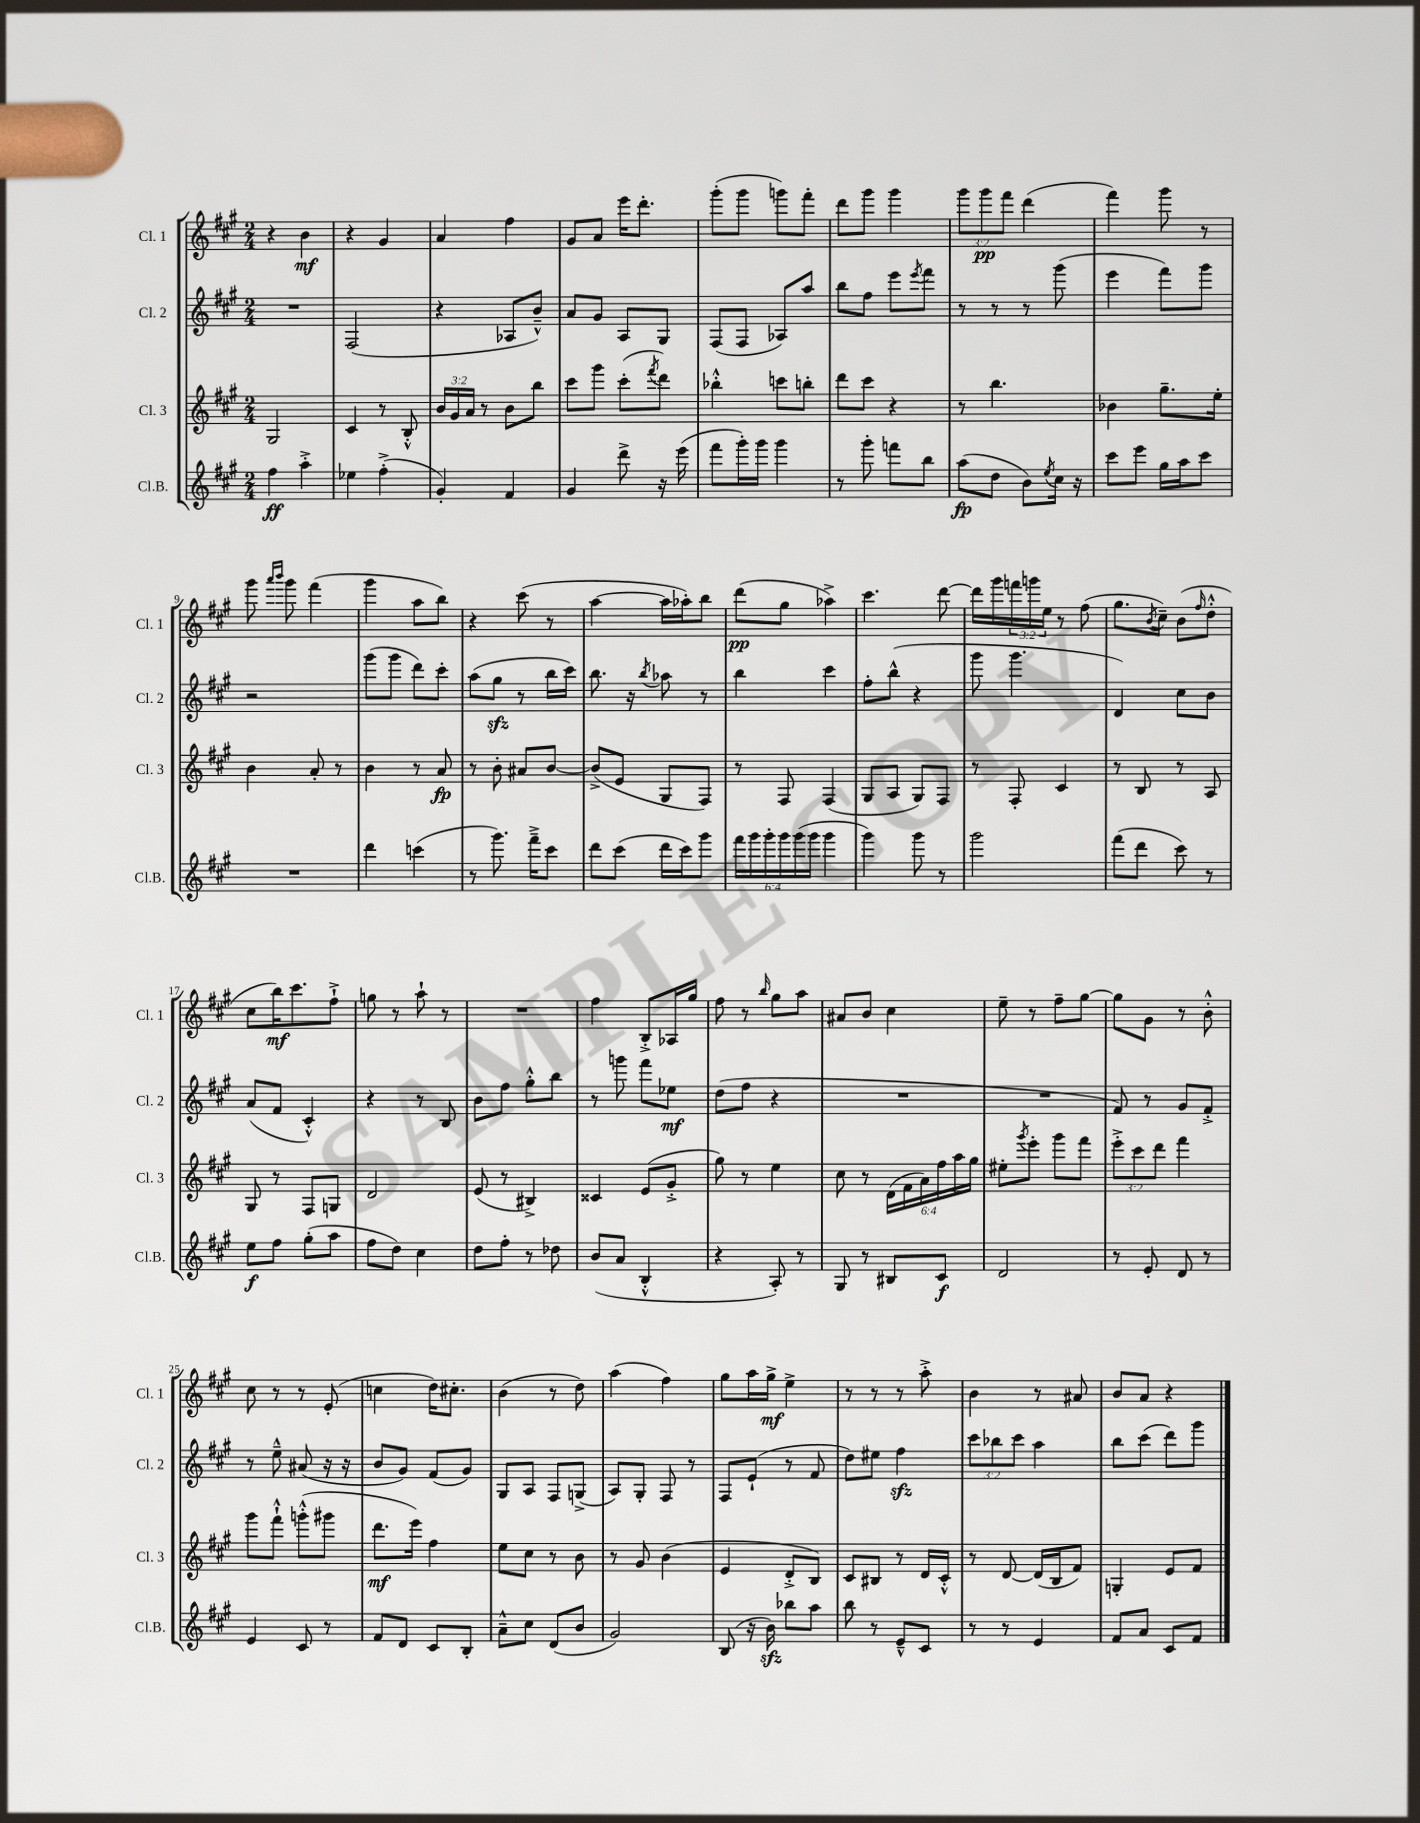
<<
\new StaffGroup <<
\new Staff = "s0" \with { instrumentName = "Cl. 1" shortInstrumentName = "Cl. 1" } {
    \clef treble \key a \major \numericTimeSignature \time 2/4 \override Staff.TupletNumber.text = #tuplet-number::calc-fraction-text
    r4 b'4\mf |
    r4 gis'4 |
    a'4 fis''4 |
    gis'8 a'8 e'''16 d'''8.-. |
    gis'''8-.( gis'''8 g'''8) fis'''8-. |
    d'''8 gis'''8 gis'''4 |
    \tuplet 3/2 { gis'''8 gis'''8\pp fis'''8 } d'''4( |
    fis'''4) gis'''8 r8 |
    gis'''8 \grace { a'''16 b'''16 } gis'''8 fis'''4( |
    gis'''4 a''8 b''8) |
    r4 cis'''8( r8 |
    a''4~ a''16 aes''16-.) b''8 |
    d'''8\pp( gis''8 aes''4->) |
    cis'''4. d'''8~ |
    d'''16 gis'''16 \tuplet 3/2 { f'''16 g'''16 e''16 } r8 fis''8( |
    gis''8. \acciaccatura { b'8 } cis''16--) b'8( \grace { fis''16 } d''8-.-^ |
    cis''8 b''16\mf) cis'''8. fis''8-!-> |
    g''8 r8 a''8-! r8 |
    R2 |
    fis''4 b8-.-> aes16 gis''16 |
    fis''8 r8 \grace { b''16 } gis''8 a''8 |
    ais'8 b'8 cis''4 |
    e''8-- r8 fis''8-- gis''8~ |
    gis''8 gis'8 r8 b'8-.-^ |
    cis''8 r8 r8 e'8-.( |
    c''4 d''16) cis''8.-. |
    b'4( r8 d''8) |
    a''4( fis''4) |
    gis''8 a''16 gis''16->\mf e''4-> |
    r8 r8 r8 a''8-.-> |
    b'4 r8 ais'8 |
    b'8 a'8 r4 \bar "|." |
}
\new Staff = "s1" \with { instrumentName = "Cl. 2" shortInstrumentName = "Cl. 2" } {
    \clef treble \key a \major \numericTimeSignature \time 2/4 \override Staff.TupletNumber.text = #tuplet-number::calc-fraction-text
    R2 |
    fis2( |
    r4 aes8 b'8---^) |
    a'8 gis'8 a8 gis8 |
    fis8( fis8 aes8) a''8 |
    b''8 fis''8 e'''8 \acciaccatura { e'''8 } fis'''8 |
    r8 r8 r8 gis'''8( |
    e'''4 fis'''8) gis'''8 |
    r2 |
    gis'''8( gis'''8 d'''8) cis'''8-. |
    a''8( gis''8\sfz r8 b''16 cis'''16) |
    b''8. r16 \acciaccatura { b''8 } aes''8 r8 |
    b''4 cis'''4 |
    fis''8-. b''8-^( r4 |
    gis'''8 gis'''4. |
    d'4) cis''8 b'8 |
    a'8( fis'8 cis'4-.-^) |
    r4 r8 b8 |
    b'8 fis''8 gis''8-.-^ b''8 |
    r8 g'''8 fis'''8 ees''8\mf |
    d''8( fis''8 r4 |
    R2 |
    R2 |
    fis'8) r8 gis'8 fis'8-.-> |
    r8 e''8---^ ais'8( r16 r16 |
    b'8 gis'8) fis'8( gis'8) |
    gis8 a8 fis8 g8->( |
    a8) gis8-. fis8 r8 |
    fis8 e'8-!( r8 fis'8 |
    d''8) eis''8 fis''4\sfz |
    \tuplet 3/2 { cis'''8 bes''8 cis'''8 } a''4 |
    b''8 cis'''8( d'''8) gis'''8 \bar "|." |
}
\new Staff = "s2" \with { instrumentName = "Cl. 3" shortInstrumentName = "Cl. 3" } {
    \clef treble \key a \major \numericTimeSignature \time 2/4 \override Staff.TupletNumber.text = #tuplet-number::calc-fraction-text
    gis2 |
    cis'4 r8 b8-.-^ |
    \tuplet 3/2 { b'16 gis'16 a'16 } r8 b'8 b''8 |
    cis'''8 gis'''8 cis'''8-.( \acciaccatura { fis'''8 } d'''8) |
    bes''4-.-^ c'''8 b''8-. |
    d'''8 cis'''8 r4 |
    r8 b''4. |
    bes'4 gis''8.-- e''16-. |
    b'4 a'8-. r8 |
    b'4 r8 a'8\fp |
    r8 b'8-. ais'8 b'8~ |
    b'8->( e'8 gis8 fis8) |
    r8 fis8 fis4( |
    gis8 a8 gis8) fis8 |
    r8 fis8-. cis'4 |
    r8 b8 r8 a8 |
    gis8 r8 fis8 g8 |
    d'2 |
    e'8( r8 bis4->) |
    cisis'4 e'8( gis'8-.-> |
    gis''8) r8 e''4 |
    cis''8 r8 \tuplet 6/4 { d'16( fis'16 a'16) fis''16 a''16 gis''16 } |
    eis''8-. \acciaccatura { gis'''8 } e'''8-. gis'''8 fis'''8 |
    \tuplet 3/2 { e'''8-.-> cis'''8 d'''8 } fis'''4 |
    gis'''8 fis'''8-!-^ g'''8-.-^( gis'''8 |
    d'''8.\mf e'''16) fis''4 |
    e''8 cis''8 r8 b'8 |
    r8 gis'8 b'4( |
    e'4 d'8-.-> b8) |
    cis'8 bis8 r8 d'16 cis'16-.-^ |
    r8 d'8~ d'16( b16 fis'8) |
    g4-. e'8 fis'8 \bar "|." |
}
\new Staff = "s3" \with { instrumentName = "Cl.B." shortInstrumentName = "Cl.B." } {
    \clef treble \key a \major \numericTimeSignature \time 2/4 \override Staff.TupletNumber.text = #tuplet-number::calc-fraction-text
    fis''4\ff a''4-.-> |
    ees''4 fis''4-.->( |
    gis'4-.) fis'4 |
    gis'4 d'''8-> r16 e'''16( |
    fis'''8 gis'''16-.) gis'''16 gis'''4 |
    r8 gis'''8-. f'''8 b''8 |
    a''8\fp( d''8 b'8) \acciaccatura { e''8 } cis''16 r16 |
    cis'''8 e'''8 gis''16 a''16 cis'''8 |
    R2 |
    d'''4 c'''4( |
    r8 gis'''8.) fis'''16---> cis'''8 |
    d'''8 cis'''8( d'''16 cis'''16) gis'''8 |
    \tuplet 6/4 { fis'''16 gis'''16 gis'''16-. gis'''16 gis'''16( gis'''16 } gis'''4 |
    gis'''4) gis'''8 r8 |
    gis'''2 |
    fis'''8( d'''8 cis'''8) r8 |
    e''8\f fis''8 gis''8-.( a''8 |
    fis''8 d''8) cis''4 |
    d''8 fis''8-. r8 des''8 |
    b'8( a'8 b4-.-^ |
    r4 a8-.) r8 |
    gis8 r8 bis8 cis'8\f |
    d'2 |
    r8 e'8-. d'8 r8 |
    e'4 cis'8 r8 |
    fis'8 d'8 cis'8 b8-. |
    a'8---^ cis''8 d'8( b'8 |
    gis'2) |
    b8( r16 b'16\sfz) bes''8 a''8 |
    b''8 r8 e'8---^ cis'8 |
    r8 r8 e'4 |
    fis'8 a'8 cis'8 fis'8 \bar "|." |
}
>>
>>
